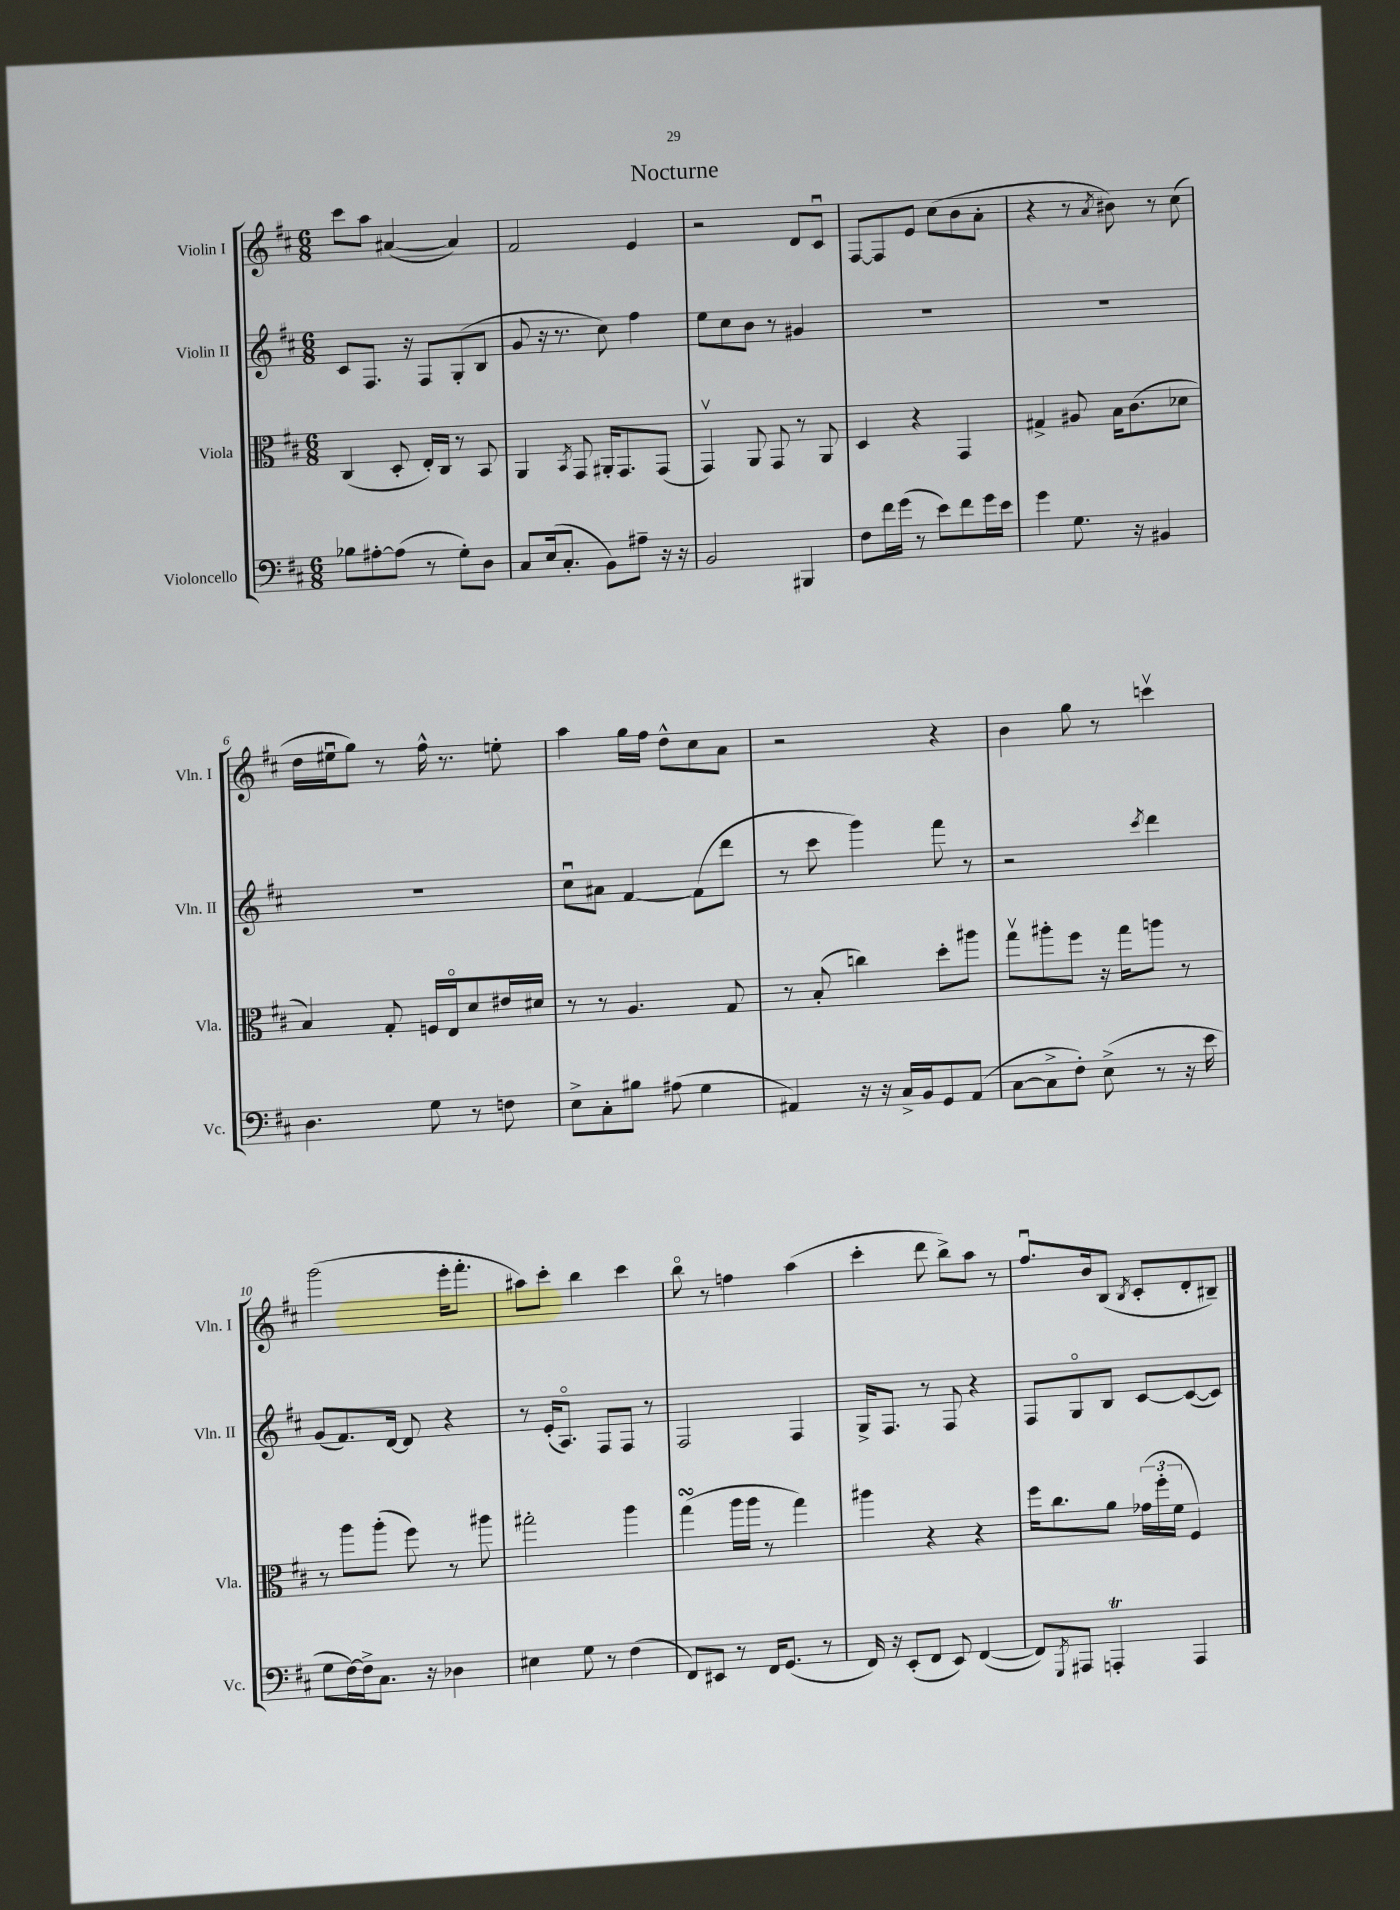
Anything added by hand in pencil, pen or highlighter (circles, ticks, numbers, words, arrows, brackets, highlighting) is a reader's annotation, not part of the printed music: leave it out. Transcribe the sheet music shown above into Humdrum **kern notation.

**kern	**kern	**kern	**kern
*staff4	*staff3	*staff2	*staff1
*clefF4	*clefC3	*clefG2	*clefG2
*k[f#c#]	*k[f#c#]	*k[f#c#]	*k[f#c#]
*M6/8	*M6/8	*M6/8	*M6/8
8B-\L	(4C#/	8c#/L	8ccc#\L
[8A#'\	.	8.F#/J	8aa\J
(8A#\]J	8D'/	.	([4a#/
.	.	16r	.
8r	16E'/LL)	8F#/L	.
.	16C#/JJ	.	.
8G'\L)	8r	(8G'/	4a#/])
8D\J	8BB/	8B/J	.
=	=	=	=
8C#/L	4AA/	8g/	2f#/
(16E/k	.	16r	.
8.C#'/J	.	8.r	.
.	8qBB/	.	.
.	8GG/	.	.
8BB\L)	16AA#'/LK	8cc#\)	.
.	8.GG/	.	.
8A#~\J	.	4ff#\	4e/
16r	(8GG/J	.	.
16r	.	.	.
=	=	=	=
2BB/	4GGv/)	8ee\L	2r
.	.	8cc#\	.
.	8AA/	8b\J	.
.	8GG/	8r	.
4BBB#/	8r	4g#/	8d/L
.	8AA/	.	8c#u/J
=	=	=	=
8F#\L	4D/	2.r	[8F#/L
16f#\L	.	.	8F#/]
(16g\JJ	.	.	.
8r	4r	.	8e/J
8e\L)	.	.	(8cc#\L
8f#\	4GG/	.	8b\
16g\L	.	.	8a'\J
16e\JJ	.	.	.
=	=	=	=
4g\	4G#^/	2.r	4r
8.G\	8A#/	.	8r
.	.	.	8qa/
.	16B\LK	.	8b#\)
16r	(8.c#\	.	.
4BB#/	.	.	8r
.	8d-\J	.	(8cc#\
=	=	=	=
4.D\	4B/)	2.r	16dd\LL
.	.	.	16ee#u\J
.	.	.	8gg\J)
.	8G'/	.	8r
8G\	16F/LL	.	16ff#^^\
.	16Eo/J	.	8.r
8r	8d/	.	.
8F\	16e#/L	.	8ee'\
.	16d#/JJ	.	.
=	=	=	=
8E^\L	8r	8cc#u\L	4aa\
8C#'\	8r	8a#\J	.
8B#\J	4.A/	[4f#/	16gg\LL
.	.	.	16ff#\JJ
(8A#\	.	.	8dd^^\L
4G\	.	(8f#\]L	8cc#\
.	8G/	8ddd\J	8a\J
=	=	=	=
4AA#/)	8r	8r	2r
.	(8B'/	8ccc#\	.
16r	4cc\)	4ggg\)	.
16r	.	.	.
16C#^/LL	.	.	.
16BB/J	.	.	.
8GG/	8dd'\L	8fff#\	4r
(8AA#/J	8aa#\J	8r	.
=	=	=	=
[8C#\L	8ggv\L	2r	4b\
8C#^\]	8aa#'\	.	.
8F#'\J)	8ff#\J	.	8gg\
(8E^\	16r	.	8r
.	16gg\LK	.	.
.	.	8qccc#/	.
8r	8aa\J	4ddd\	4cccv\
16r	8r	.	.
16e\	.	.	.
=	=	=	=
8G\L	8r	(8g/L	(2ggg\
[16F#\L)	8aa\L	8.f#/)	.
16F#^\]J	.	.	.
8.C#\J	(8aa'\J	.	.
.	.	[16d/Jk	.
.	8ff#\)	8d/]	.
16r	.	.	.
4D-\	8r	4r	16eee'\LK
.	.	.	8.fff#'\J
.	8aa#\	.	.
=	=	=	=
4E#\	2gg#'\	8r	8aa#\L)
.	.	(16e'/LK	8ccc#'\J
.	.	8.Ao/J)	.
8G\	.	.	4bb\
8r	.	8F#/L	.
(4F#\	4aa\	8F#/J	4ccc#\
.	.	8r	.
=	=	=	=
8FF#/L)	(4gg\	2F#/	8bbo\
8EE#/J	.	.	8r
8r	16aa\LL	.	4ff\
.	16aa\JJ	.	.
16FF#/LK	8r	.	.
(8.GG/J	.	.	.
.	4gg\)	4F#/	(4aa\
8r	.	.	.
=	=	=	=
16FF#/)	4aa#\	16G^/LK	4ccc#'\
16r	.	8.F#/J	.
(8EE'/L	.	.	.
8FF#/J	4r	8r	8ddd\
8EE/)	.	8F#/	8bb^\L)
([4FF#/	4r	4r	8aa\J
.	.	.	8r
=	=	=	=
8FF#/]L)	16ff#\LK	8F#/L	8.ff#u/L
.	8.cc#\	.	.
8qGGG/	.	.	.
8AAA#/J	.	8Go/	.
.	.	.	16b/k
4AAA'/	8a\J	8B/J	(8B/J
.	.	.	8qB/
.	(24g-\LL	[8c#/L	8c#'/L
.	24ff#'\	.	.
.	24f#\JJ	.	.
4AAA/	4F#/)	(8c#/_	8d'/
.	.	8c#/]J)	8B#~/J)
==	==	==	==
*-	*-	*-	*-
